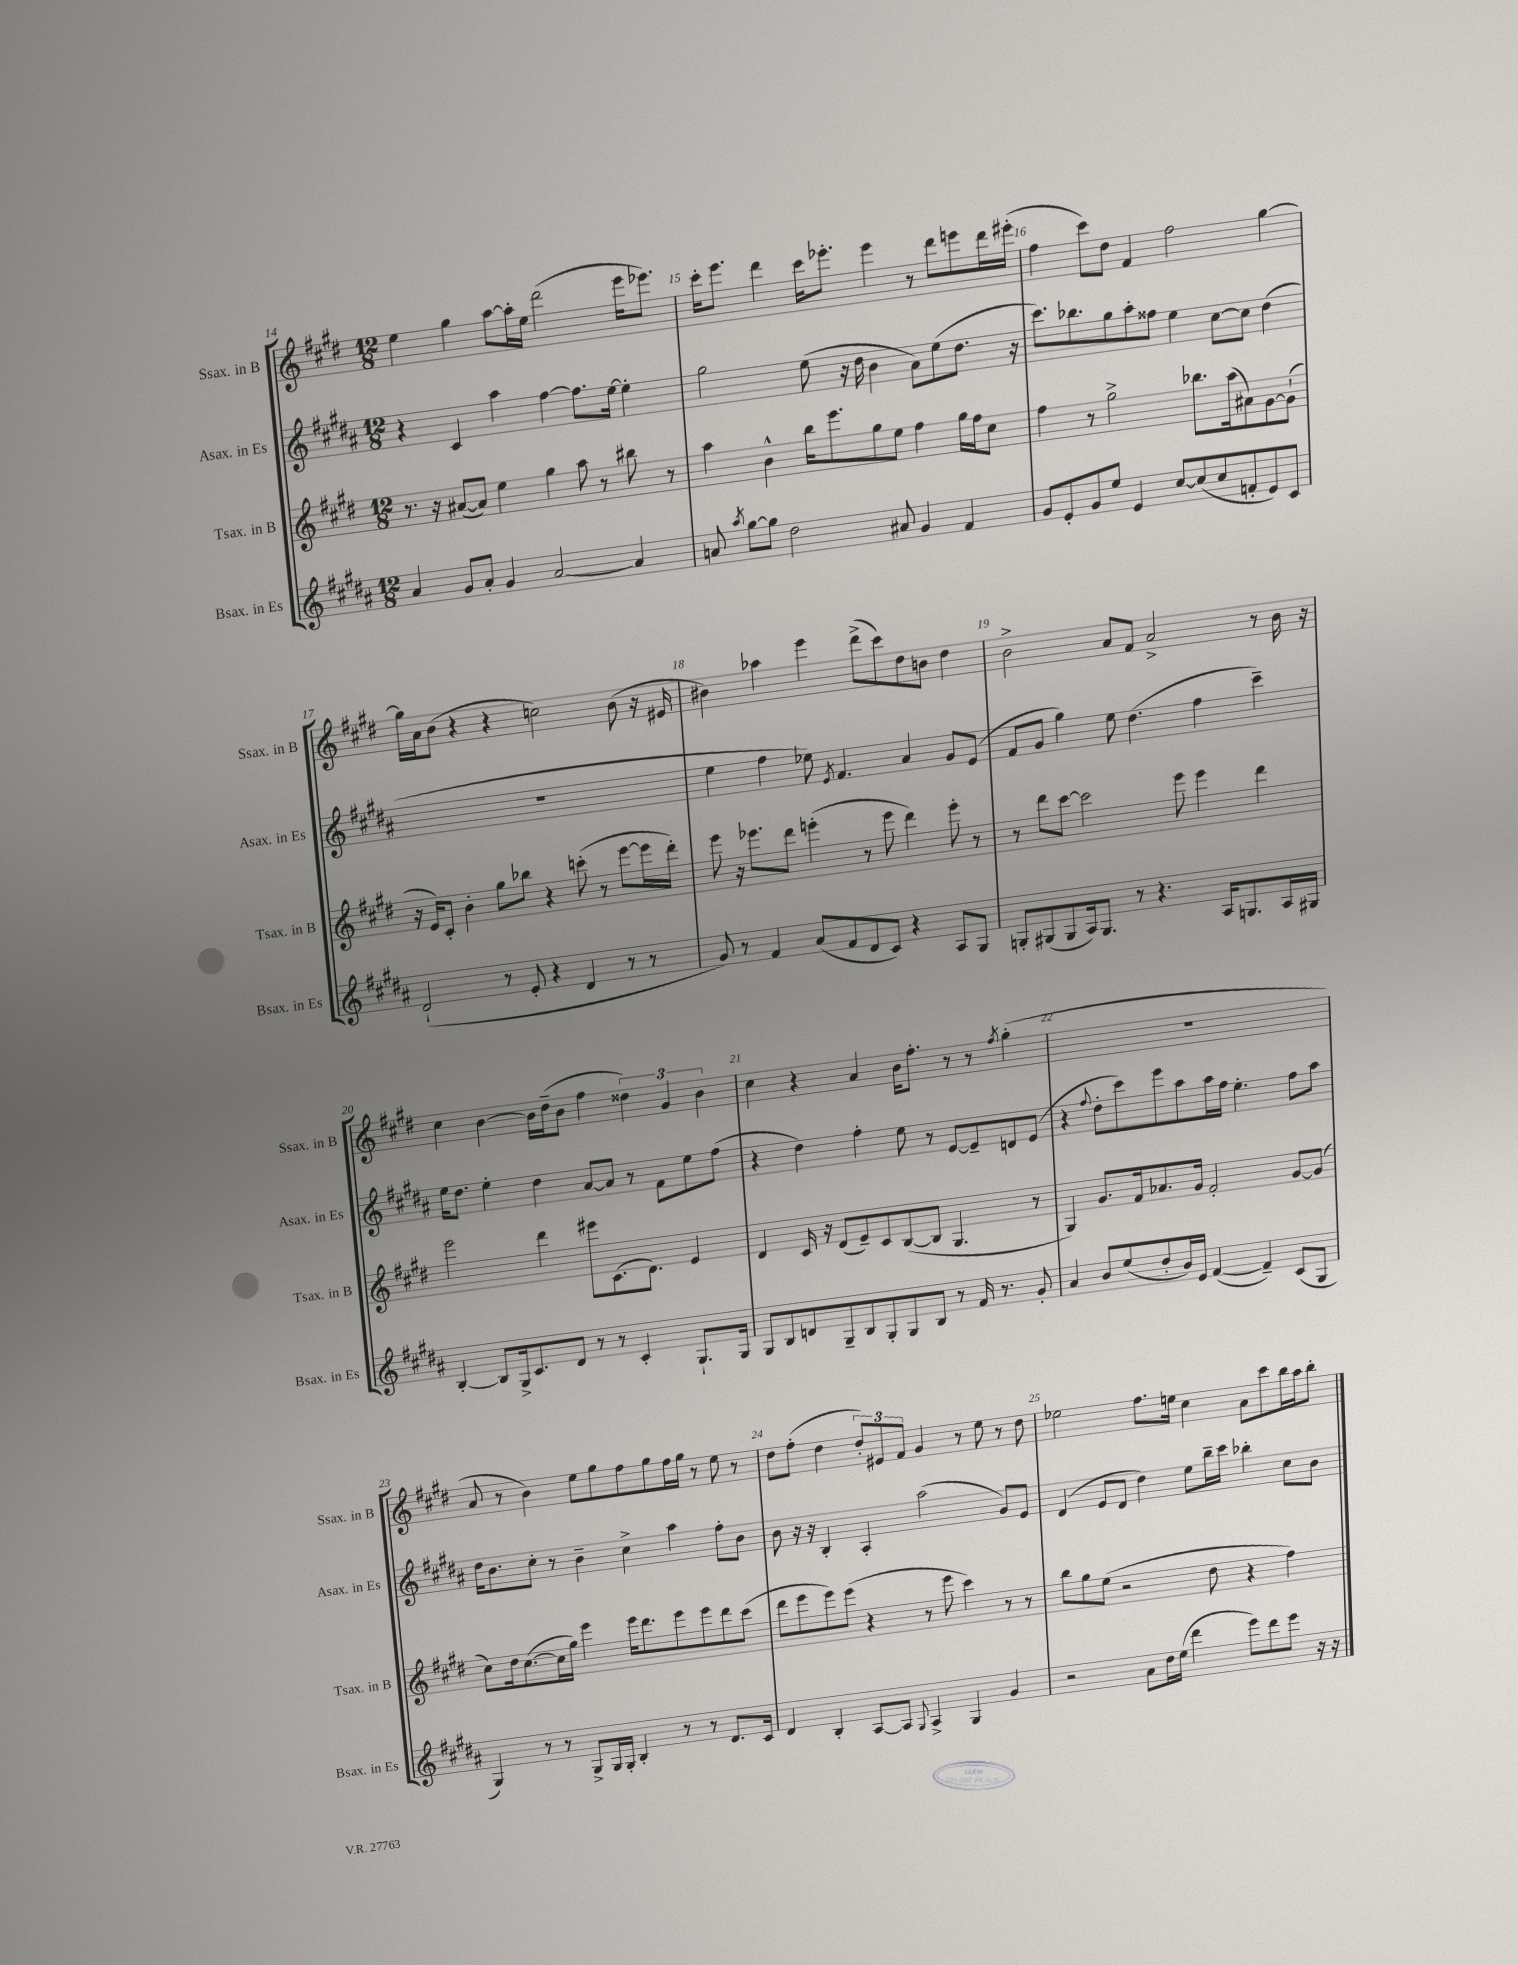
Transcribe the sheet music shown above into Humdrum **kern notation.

**kern	**kern	**kern	**kern
*staff4	*staff3	*staff2	*staff1
*clefG2	*clefG2	*clefG2	*clefG2
*k[f#c#g#d#a#]	*k[f#c#g#d#]	*k[f#c#g#d#a#]	*k[f#c#g#d#]
*M12/8	*M12/8	*M12/8	*M12/8
4a#	8.r	4r	4ee
.	16r	.	.
8g#	([8a#	4c#	4gg#
8a#'	8a#])	.	.
4g#	4ee	4aa#	[8aa
.	.	.	16aa']
.	.	.	16ee
[2a#	4gg#	[4ff#	(2ddd#
.	8aa	8.ff#]	.
.	8r	.	.
.	.	[16ee	.
4a#]	8bb#	4ee']	16eee
.	.	.	8.eee-)
.	8r	.	.
=	=	=	=
8a	4aa	2gg#	16ccc#'
.	.	.	8.eee
8qaa#	.	.	.
[8gg#	.	.	.
8gg#]	4b^^	.	4ddd#
2dd#	.	.	.
.	16bb	(8ee	16ccc#
.	8.eee	.	8.eee-'
.	.	16r	.
.	.	16dd#	.
.	8gg#	4b	4eee-
8a#	8ee	.	.
4g#	4ff#	8a#)	8r
.	.	(8ee	8ddd#
4f#	16gg#	8.dd#	8eee
.	16ff#	.	.
.	8cc#	.	16ddd#
.	.	16r	(16eee#'
=	=	=	=
8g#	4ff#	8.ccc#)	4ff#
8e'	.	.	.
.	.	8.bb-	.
8g#	8r	.	8ccc#)
8ee	2gg#^	8gg#	8dd#
4e	.	8aa#'	4f#
.	.	8ff##	.
[8cc#	.	4ee	2ff#
(8cc#]	8.bb-	.	.
8cc#	.	[8cc#	.
.	(16aa	.	.
8f'	8a#)	8cc#]	.
8e)	[8g#	(4dd#	[4gg#
8c#	(8g#`]	.	.
=	=	=	=
(2d#`	16r	1.r	16gg#]
.	16e)	.	16a
.	8c#'	.	(8b
.	4b'	.	4r
8r	8gg#	.	4r
8e'	8bb-	.	.
4r	4r	.	2cc)
4d#	(8ccc'	.	.
.	8r	.	.
8r	[8eee	.	(8b
8r	16eee]	.	16r
.	16ddd#')	.	16e#
=	=	=	=
8g#)	8eee	4ee	4b#)
8r	16r	.	.
.	8.eee-	.	.
4f#	.	4ff#	4aa-
.	8ddd#	.	.
(8a#	(4eee'	8ee-)	4eee
.	.	8qe	.
8f#	.	4.f#	.
8d#	8r	.	(8ddd#^
8c#)	8eee	.	8ccc#)
4r	4ddd#)	4a#	8dd#
.	.	.	8b
8A#	8eee'	8g#	4dd#
8G#	8r	(8e	.
=	=	=	=
8G'	8r	8f#	2b^
(8G#	8ddd#	8g#	.
8G#	[8ccc#	4gg#)	.
16A#)	2ccc#]	.	.
8.G#	.	.	.
.	.	8ee	8a
8r	.	(4.dd#	8f#
4.r	.	.	2a^
.	8eee	.	.
.	4eee	4ff#	.
16A#	.	.	.
8.G	.	.	.
.	4ddd#	4ccc#~)	8r
16A#	.	.	16b
16G#	.	.	16r
=	=	=	=
[4B'	2eee	16ee	4cc#
.	.	8.dd#	.
8B]	.	4ee'	[4b
16G#^	.	.	.
8.c#	.	.	.
.	4ddd#	4dd#	16b]
.	.	.	(16dd#~
8d#	.	.	8b
8r	8eee#	[8a#	4ff#
8r	(8.c#	8a#]	.
4c#'	.	8r	6dd##)
.	8.d#)	.	.
.	.	8f#	.
.	.	.	6g#
8.G#`	4e	8ee	.
.	.	.	6b
.	.	(8ff#	.
16G#	.	.	.
=	=	=	=
8G#	4d#	4r	4cc#
8B	.	.	.
8d	16c#	4dd#)	4r
.	16r	.	.
8G#~	(8d#	.	.
8B	8e~)	4ff#'	4a
8G#'	8c#	.	.
8G#	([8B	8ee	16b
.	.	.	8.ff#'
8B	8B]	8r	.
8r	4.G#	[8e	8r
16f#	.	8e~]	8r
8.r	.	.	.
.	.	.	8qff#
.	.	8d	(4gg#'
8g#'	8r	(8e	.
=	=	=	=
4a#	4G#)	4r	1.r
.	.	8qqff#	.
8b	8.g#	8dd#'	.
(8ee	.	8ccc#)	.
.	16f#	.	.
8dd#'	8.a-	8eee	.
16b)	.	8aa#	.
16e	16g#	.	.
([4f#	2f#'	16aa#	.
.	.	16ff#	.
.	.	4.ee'	.
4f#~])	.	.	.
(8c#	[8g#	8ff#	.
8G#	(8g#]	8aa#	.
=	=	=	=
4G#)	8cc#)	16dd#	8a
.	.	8.b	.
.	16dd#	.	8r
.	([8.cc#	.	.
8r	.	8cc#'	4b)
8r	16cc#]	8r	.
.	16gg#)	.	.
8G#^	4eee	4b~	8ee
16G#	.	.	8gg#
16G#'	.	.	.
4B'	16eee	4cc#^	8ff#
.	8.ddd#	.	.
.	.	.	8gg#
8r	8eee	4aa#	16ff#
.	.	.	16gg#
8r	8eee	.	8r
8.d#	8ddd#	8ff#'	8ee
.	(8ccc#	8b	8r
16c#	.	.	.
=	=	=	=
4d#	8ddd#	8b	8dd#
.	8eee	16r	(8ff#'
.	.	16r	.
4B'	8eee)	4B'	4dd#
.	(8eee	.	.
[8A#	4r	4A#'	12dd#')
.	.	.	12e#
8A#]	.	.	.
.	.	.	12f#
8qqG#	.	.	.
4A#^	8r	(2aa#	4g#
.	8eee	.	.
4G#	4ccc#)	.	8r
.	.	.	8ee
4g#	8r	8g#)	8r
.	8r	8e	8dd#
=	=	=	=
2r	8bb	(4d#	2ee-
.	8gg#	.	.
.	(8ee	8e	.
.	2r	8d#	.
8a#	.	4dd#)	8.ff#
16dd#	.	.	.
(16ee	.	.	16ee
4ddd#	.	8ee	4cc#
.	8dd#	16bb~	.
.	.	16ccc#	.
8eee)	4r	4bb-'	8a
8ddd#	.	.	8ccc#
8eee	4ff#)	8cc#	16bb
.	.	.	16aa
16r	.	8b	8bb'
16r	.	.	.
==	==	==	==
*-	*-	*-	*-
